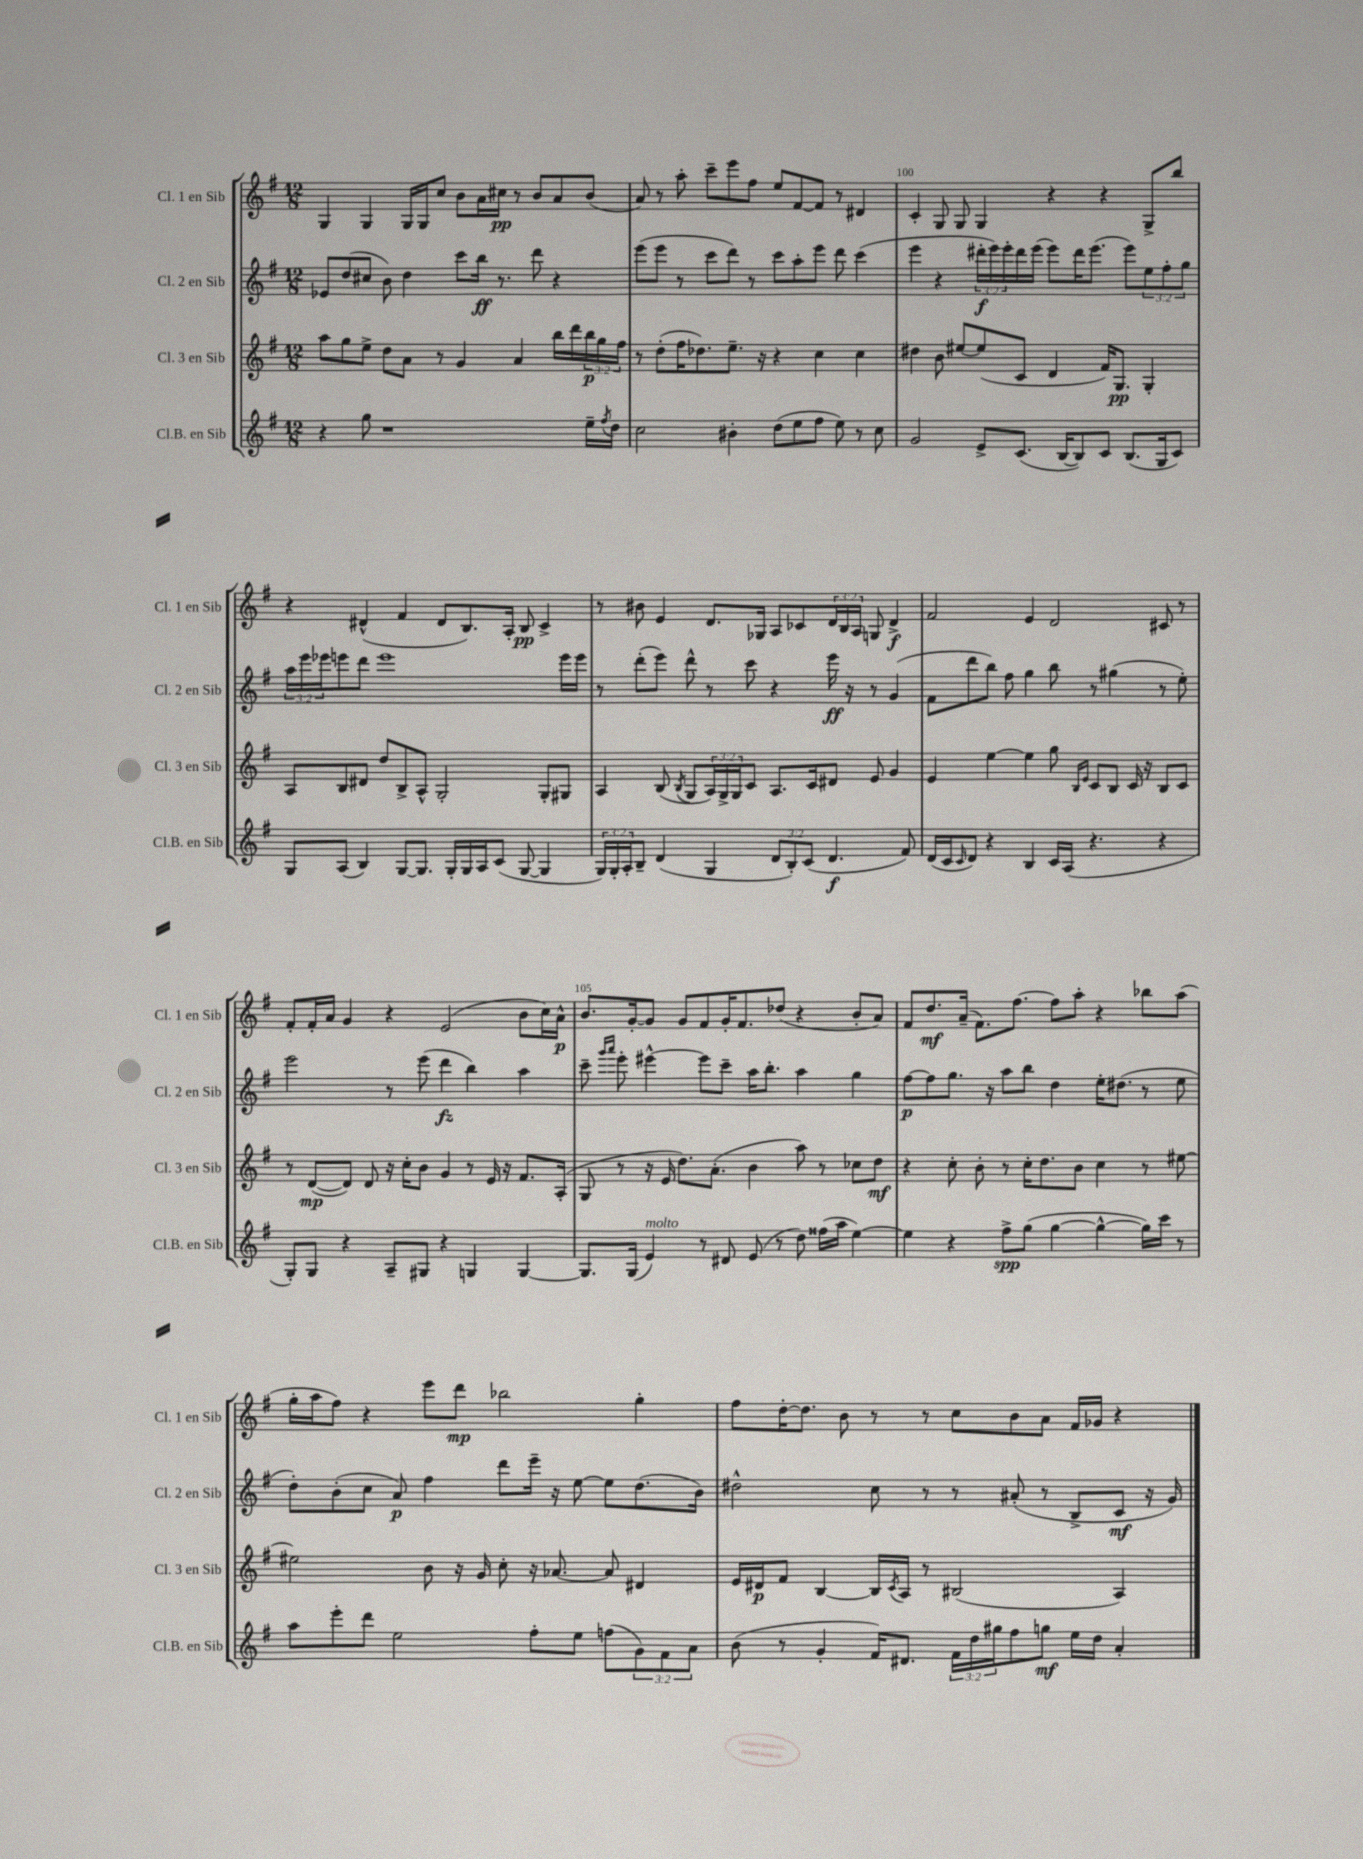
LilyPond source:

<<
\new StaffGroup <<
\new Staff = "s0" \with { instrumentName = "Cl. 1 en Sib" shortInstrumentName = "Cl. 1 en Sib" } {
    \clef treble \key g \major \numericTimeSignature \time 12/8 \override Staff.TupletNumber.text = #tuplet-number::calc-fraction-text
    g4 g4 g16 g16 c''8 b'8 a'16 cis''16\pp r8 b'8 a'8 b'8( |
    a'8) r8 a''8-. c'''8-- e'''8 fis''8 e''8 fis'8~ fis'8 r8 dis'4 |
    c'4-. g8 g8 g4 r4 r4 g8-> b''8 |
    r4 dis'4-^( fis'4 dis'8 b8.) a16-. b8\pp c'4-> |
    r8 bis'8 e'4 d'8. ges16 a8 ces'8 \tuplet 3/2 { d'16 b16 a16 } g8 d'4->\f |
    fis'2 e'4 d'2 cis'8 r8 |
    fis'8-. fis'16-. a'16 g'4 r4 e'2( b'8 c''16) a'16-^\p |
    b'8. g'16~-. g'8 g'8 fis'8 g'16-. fis'8. des''8( r4 b'8-. a'8) |
    fis'8 d''8.\mf a'16--( fis'8.) fis''8.~ fis''8 a''8-. r4 bes''8 a''8( |
    g''16-. a''16 fis''8) r4 e'''8 d'''8\mp bes''2 g''4-. |
    fis''8 d''16~-. d''8. b'8 r8 r8 c''8 b'8 a'8 fis'16 ges'16 r4 \bar "|." |
}
\new Staff = "s1" \with { instrumentName = "Cl. 2 en Sib" shortInstrumentName = "Cl. 2 en Sib" } {
    \clef treble \key g \major \numericTimeSignature \time 12/8 \override Staff.TupletNumber.text = #tuplet-number::calc-fraction-text
    ees'8 d''8( cis''8 b'8) d''4 c'''8 b''16\ff r8. d'''8 r4 |
    e'''8( e'''8 r8 c'''8 d'''8) r8 c'''8 a''8-. e'''8 d'''8 c'''4( |
    e'''4 r4 \tuplet 3/2 { dis'''16-.\f e'''16) e'''16-. } dis'''16 e'''16( e'''8) dis'''16 e'''8.( e'''8) \tuplet 3/2 { e''8 fis''8-. g''8 } |
    \tuplet 3/2 { a''16 e'''16 ees'''16 } e'''8 d'''8 e'''1 e'''16 e'''16 |
    r8 d'''8-.( e'''8) d'''8-^ r8 c'''8 r4 e'''16\ff r16 r8 g'4( |
    fis'8 d'''8 b''8) fis''8 g''4 b''8 r8 gis''4( r8 e''8-.) |
    e'''2 r8 e'''8( d'''4\fz b''4) a''4 |
    c'''8-- \grace { g'''16 a'''16 } e'''8-. eis'''4~-^ eis'''8 c'''8-- a''16 b''8.-. a''4 g''4 |
    fis''8~\p fis''8 g''8. r16 a''8 b''8 d''4 e''16-. dis''8.( r8 e''8 |
    d''8-.) b'8-.( c''8 a'8\p) fis''4 d'''8 e'''16-- r16 e''8~ e''8 d''8.( b'16) |
    dis''2-^ c''8 r8 r8 ais'8-.( r8 b8-> c'8\mf r16 g'16) \bar "|." |
}
\new Staff = "s2" \with { instrumentName = "Cl. 3 en Sib" shortInstrumentName = "Cl. 3 en Sib" } {
    \clef treble \key g \major \numericTimeSignature \time 12/8 \override Staff.TupletNumber.text = #tuplet-number::calc-fraction-text
    a''8 g''8 e''8-> d''8 a'8 r8 g'4 a'4 b''16 d'''16 \tuplet 3/2 { b''16\p g''16 fis''16 } |
    r8 d''8-.( fis''16 des''8.) e''8.-- r16 r4 c''4 c''4 |
    dis''4 b'8 eis''8~ eis''8( c'8 d'4 fis'16) g8.\pp g4-. |
    a8 b8 dis'8 d''8 b8-> a8-^ g2-. g8-. gis8 |
    a4 b8( \acciaccatura { b8 } g8 \tuplet 3/2 { a16) g16-> g16 } c'8 a8. c'16 dis'8 e'8 g'4 |
    e'4 e''4~ e''4 g''8 \grace { b16 e'16 } c'8 b8 c'16 r16 b8 c'8 |
    r8 d'8~\mp( d'8) d'8 r16 c''16-. b'8 g'4 r8 e'16 r16 fis'8. a16-.( |
    g8 r8 r16 e'16 d''8.) a'8.-.( b'4 a''8) r8 ces''8 d''8\mf |
    r4 c''8-. b'8-. r8 c''16-. d''8. b'8 c''4 r8 eis''8~ |
    eis''2 b'8 r16 g'16 c''8-. r16 aes'8.~ aes'8 dis'4 |
    e'16 dis'16\p fis'8 b4~ b16 \acciaccatura { c'8 } a16 r8 bis2( a4) \bar "|." |
}
\new Staff = "s3" \with { instrumentName = "Cl.B. en Sib" shortInstrumentName = "Cl.B. en Sib" } {
    \clef treble \key g \major \numericTimeSignature \time 12/8 \override Staff.TupletNumber.text = #tuplet-number::calc-fraction-text
    r4 g''8 r1 e''16-- \acciaccatura { fis''8 } d''16 |
    c''2 bis'4-. d''8( e''8 fis''8 e''8) r8 c''8 |
    g'2 e'8-> c'8.( b16~ b8) c'8 b8.( g16 c'8) |
    g8 a8( b4) g8~ g8. g16-. g16 a16 c'8( g8~ g4 |
    \tuplet 3/2 { g16) g16-. a16-. } b8-- d'4( g4 \tuplet 3/2 { d'8 b8-.) c'8( } d'4.\f fis'8) |
    d'16( c'16 \grace { c'16 } d'8) r4 b4 c'16 a16( r4. r4 |
    g8-.) g8 r4 a8-- gis8 r4 g4 g4~ |
    g8. g16( e'4^\markup { \italic "molto" }) r8 dis'8 e'8( r8 d''8) fisis''16( a''16 e''4~) |
    e''4 r4 fis''8->\spp g''8( g''4~ g''4~-^ g''16) c'''16 r8 |
    a''8 e'''8-. d'''8 e''2 fis''8-. e''8 f''8( \tuplet 3/2 { g'8) fis'8 a'8 } |
    b'8( r8 g'4-. fis'16) dis'8. \tuplet 3/2 { fis'16 d''16 gis''16 } fis''8 g''8\mf e''16 d''16 a'4-. \bar "|." |
}
>>
>>
\layout { \context { \Score currentBarNumber = #98 \override BarNumber.break-visibility = ##(#f #t #t) barNumberVisibility = #(every-nth-bar-number-visible 5) } }
